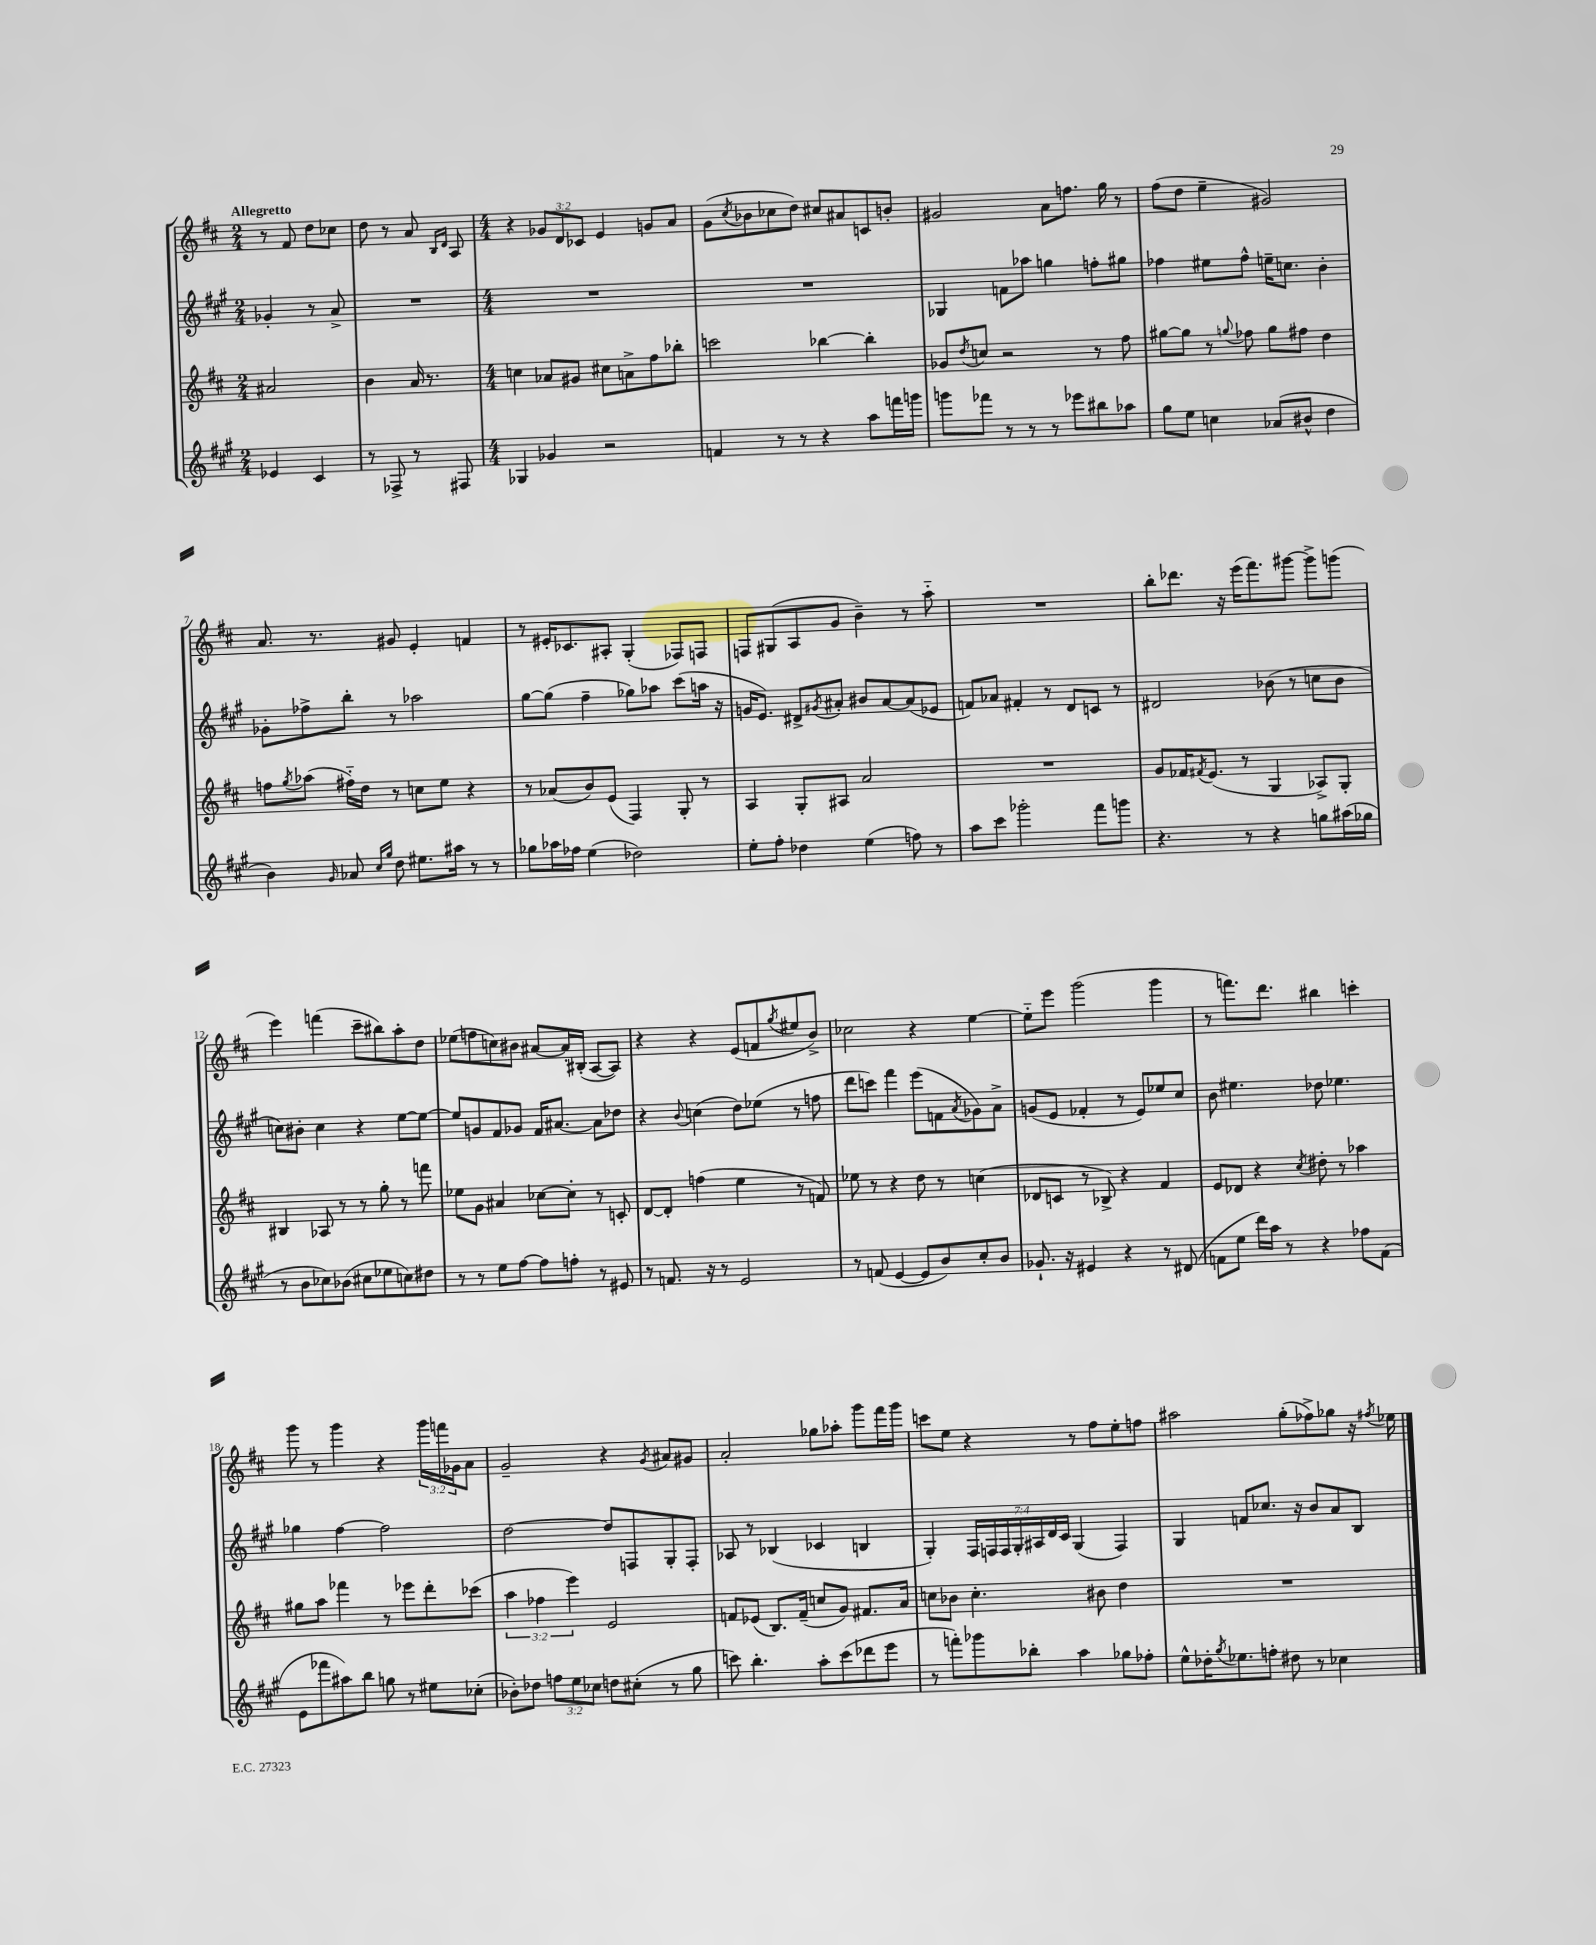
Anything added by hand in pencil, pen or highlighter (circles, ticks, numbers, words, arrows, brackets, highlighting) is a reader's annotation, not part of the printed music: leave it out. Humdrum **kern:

**kern	**kern	**kern	**kern
*staff4	*staff3	*staff2	*staff1
*clefG2	*clefG2	*clefG2	*clefG2
*k[f#c#g#]	*k[f#c#]	*k[f#c#g#]	*k[f#c#]
*M2/4	*M2/4	*M2/4	*M2/4
4e-	2a#	4g-'	8r
.	.	.	8f#
4c#	.	8r	8dd
.	.	8a^	8cc-
=	=	=	=
8r	4b	2r	8dd
8F-^	.	.	8r
8r	16a	.	8a
.	8.r	.	.
.	.	.	16qqB
.	.	.	16qqd
8F#	.	.	8A
=	=	=	=
*M4/4	*M4/4	*M4/4	*M4/4
4G-	4cc	1r	4r
4g-	8a-	.	12g-
.	.	.	12d
.	8g#	.	.
.	.	.	12c-
2r	8cc#	.	4e
.	8a^	.	.
.	8ff#	.	8g
.	8bb-'	.	8a
=	=	=	=
4f	2ccc	1r	(8g
.	.	.	8qcc#
.	.	.	8b-
8r	.	.	8cc-
8r	.	.	8dd)
4r	[4bb-	.	8cc#
.	.	.	8a#
8aa	4bb-']	.	8c
16fff	.	.	8b'
16ggg	.	.	.
=	=	=	=
8ggg	8g-	4G-	2g#
.	8qdd	.	.
8fff-	8cc	.	.
8r	2r	8f	.
8r	.	8aa-	.
8r	.	4gg	8a
8eee-	.	.	8.ff
8bb#	8r	8ff'	.
.	.	.	16gg
8aa-	8ff#	8gg#	8r
=	=	=	=
8gg#	[8gg#	4ff-	(8ff#
8ee	8gg#]	.	8dd
4cc	8r	8ee#	4ee~
.	8qqgg	.	.
.	8ff-	8ff-^^	.
(8a-	8gg	16ee~	2g#)
.	.	8.cc	.
8b#^^	8ff#	.	.
4dd	4dd	4b'	.
=	=	=	=
4b)	8ff	8g-'	8.a
.	8qgg	.	.
.	(8aa-	8ff-^	.
.	.	.	8.r
16qqg#	.	.	.
8a-	16ff#'~)	8bb'	.
.	16dd	.	.
16qqcc#	.	.	.
16qqgg#	.	.	.
8dd	8r	8r	8g#
8.ee#	8cc	2aa-	4e'
.	8ee	.	.
16aa#	.	.	.
8r	4r	.	4f
8r	.	.	.
=	=	=	=
8gg-	8r	[8gg#	8r
16aa-	(8a-	(8gg#]	16e#'
16ff-	.	.	8.c-
(4ee	8b)	4ff#~	.
.	(8e	.	8A#'
2dd-)	4F#)	8gg-)	(4G'
.	.	8aa-	.
.	8G'	(8ccc#	8F-)
.	8r	16aa	8F
.	.	16r	.
=	=	=	=
8ee'	4A	16g	8F
.	.	8.e)	.
8ff#'	.	.	(8G#
4dd-	8G'	8d#^	8A
.	.	8qg#	.
.	8A#	8a#'	8g
(4ee	2a	8b#	4b~)
.	.	[8a#	.
8ff)	.	(8a#]	8r
8r	.	8e-	8aa'~
=	=	=	=
8aa	1r	8f)	1r
8ccc#	.	8a-	.
2ggg-'	.	4f#'	.
.	.	8r	.
.	.	8d	.
8fff#	.	8c	.
8ggg	.	8r	.
=	=	=	=
4.r	8g	2d#	8bb'
.	16f-	.	8.ddd-
.	8qf#	.	.
.	(8.e	.	.
.	.	.	16r
8r	8r	.	(16eee
.	.	.	8.fff#)
4r	4G	(8b-	.
.	.	8r	[8ggg#
8gg	8A-^)	8cc	8ggg#^]
(16aa#	8G'	8b-	(8ggg
16gg-	.	.	.
=	=	=	=
8r	4B#	8cc)	4eee)
8b	.	8b#'	.
8cc-)	8A-	4cc	(4fff
(8b-	8r	.	.
8cc#	8r	4r	8ccc#~
8ee-	8gg'	.	8bb#)
8cc)	8r	[8ee	8aa'
8dd#	8fff	8ee_	8dd
=	=	=	=
8r	8ee-	8ee]	(8ee-
8r	8g	8g	8ff
8ee	4a#	8f#	8cc)
[8ff#	.	8g-	8b#
8ff#]	[8cc-	16f#	[8a#
.	.	[8.a#	.
8ff'	8cc-']	.	16a#']
.	.	.	(16B#'
8r	8r	8a#]	[8A
8e#	8c'	8dd-	8A])
=	=	=	=
8r	[8d	4r	4r
8.f	8d']	.	.
.	.	8qqb	.
.	(4ff	(4cc	4r
16r	.	.	.
8r	.	.	.
2e	4ee	8dd)	(8e
.	.	(8ee-	8f
.	.	.	8qgg
.	8r	8r	8ee#
.	8f)	8ff	8b^)
=	=	=	=
8r	8ee-	8ddd	2cc-
(8f	8r	8ccc)	.
[4e	4r	4fff#	.
8e]	8dd	(8eee	4r
8b)	8r	8f	.
.	.	8qa	.
8cc#'	(4cc	8g-)	[4ee
8b	.	8a^	.
=	=	=	=
8.g-`	8d-	(8g	8ee'~]
.	8c	8e	8eee
16r	.	.	.
4e#	8r	4f-'	(2ggg
.	8B-^)	.	.
4r	4r	8r	.
.	.	8e)	.
8r	4f#	8ee-	4ggg
(8d#	.	8cc#	.
=	=	=	=
8f	8e	8b	8r
8ee	8d-	4.ee#	8.fff)
16ddd)	4r	.	.
16aa	.	.	8.ddd
8r	.	.	.
.	8qcc#	.	.
4r	8dd#'	8dd-	4bb#
.	8r	4.ee-	.
8ff-	4aa-	.	4ccc'
(8f	.	.	.
=	=	=	=
8e	8gg#	4gg-	8ggg
8fff-	8aa	.	8r
8aa#)	4fff-	[4ff#	4ggg
8bb	.	.	.
8gg	8r	2ff#]	4r
8r	8eee-	.	.
8ee#	8ddd'	.	24ggg
.	.	.	24fff
.	.	.	24g-
(8cc-'	(8ccc-	.	8a
=	=	=	=
8b-')	6aa	[2dd	2g~
8dd-	.	.	.
.	6ff-	.	.
12ff	.	.	.
12ee	6eee)	.	.
12cc-	.	.	.
8dd	2e	8dd]	4r
(8cc#'	.	8F	.
.	.	.	8qg
8r	.	8G#'	8a#
8gg#	.	8F'	8g#
=	=	=	=
8ccc)	8f	8A-	2a'
4.bb'	(8e-	8r	.
.	8.B)	(4B-	.
.	(16f~	.	.
8aa'	8cc	4c-	8gg-
(8ccc	8g)	.	8aa-'
8ddd-	8.f#	4B	8ggg
8eee	.	.	16fff#
.	16a	.	16ggg
=	=	=	=
8r	8cc	4G#')	8ccc
8fff')	8b-	.	8ee
8ggg-	4.cc'	28F#	4r
.	.	28F	.
.	.	28F	.
.	.	28G#'	.
8bb-'	.	.	.
.	.	28A#	.
.	.	28d	.
.	.	28c#	.
4aa	.	(4G#	8r
.	8b#	.	8ff#
8gg-	4dd	4F)	8ee'
8ff-'	.	.	8ff
=	=	=	=
8ee^^	1r	4G#	2aa#
16dd-'	.	.	.
8qgg#	.	.	.
8.ee-	.	.	.
.	.	8f	.
8ff'	.	8.cc-	.
8dd#	.	.	(8gg'
.	.	16r	.
8r	.	8b	8ff-^)
4cc-	.	8a	8gg-
.	.	8B	16r
.	.	.	8qff#
.	.	.	16ee-
==	==	==	==
*-	*-	*-	*-
